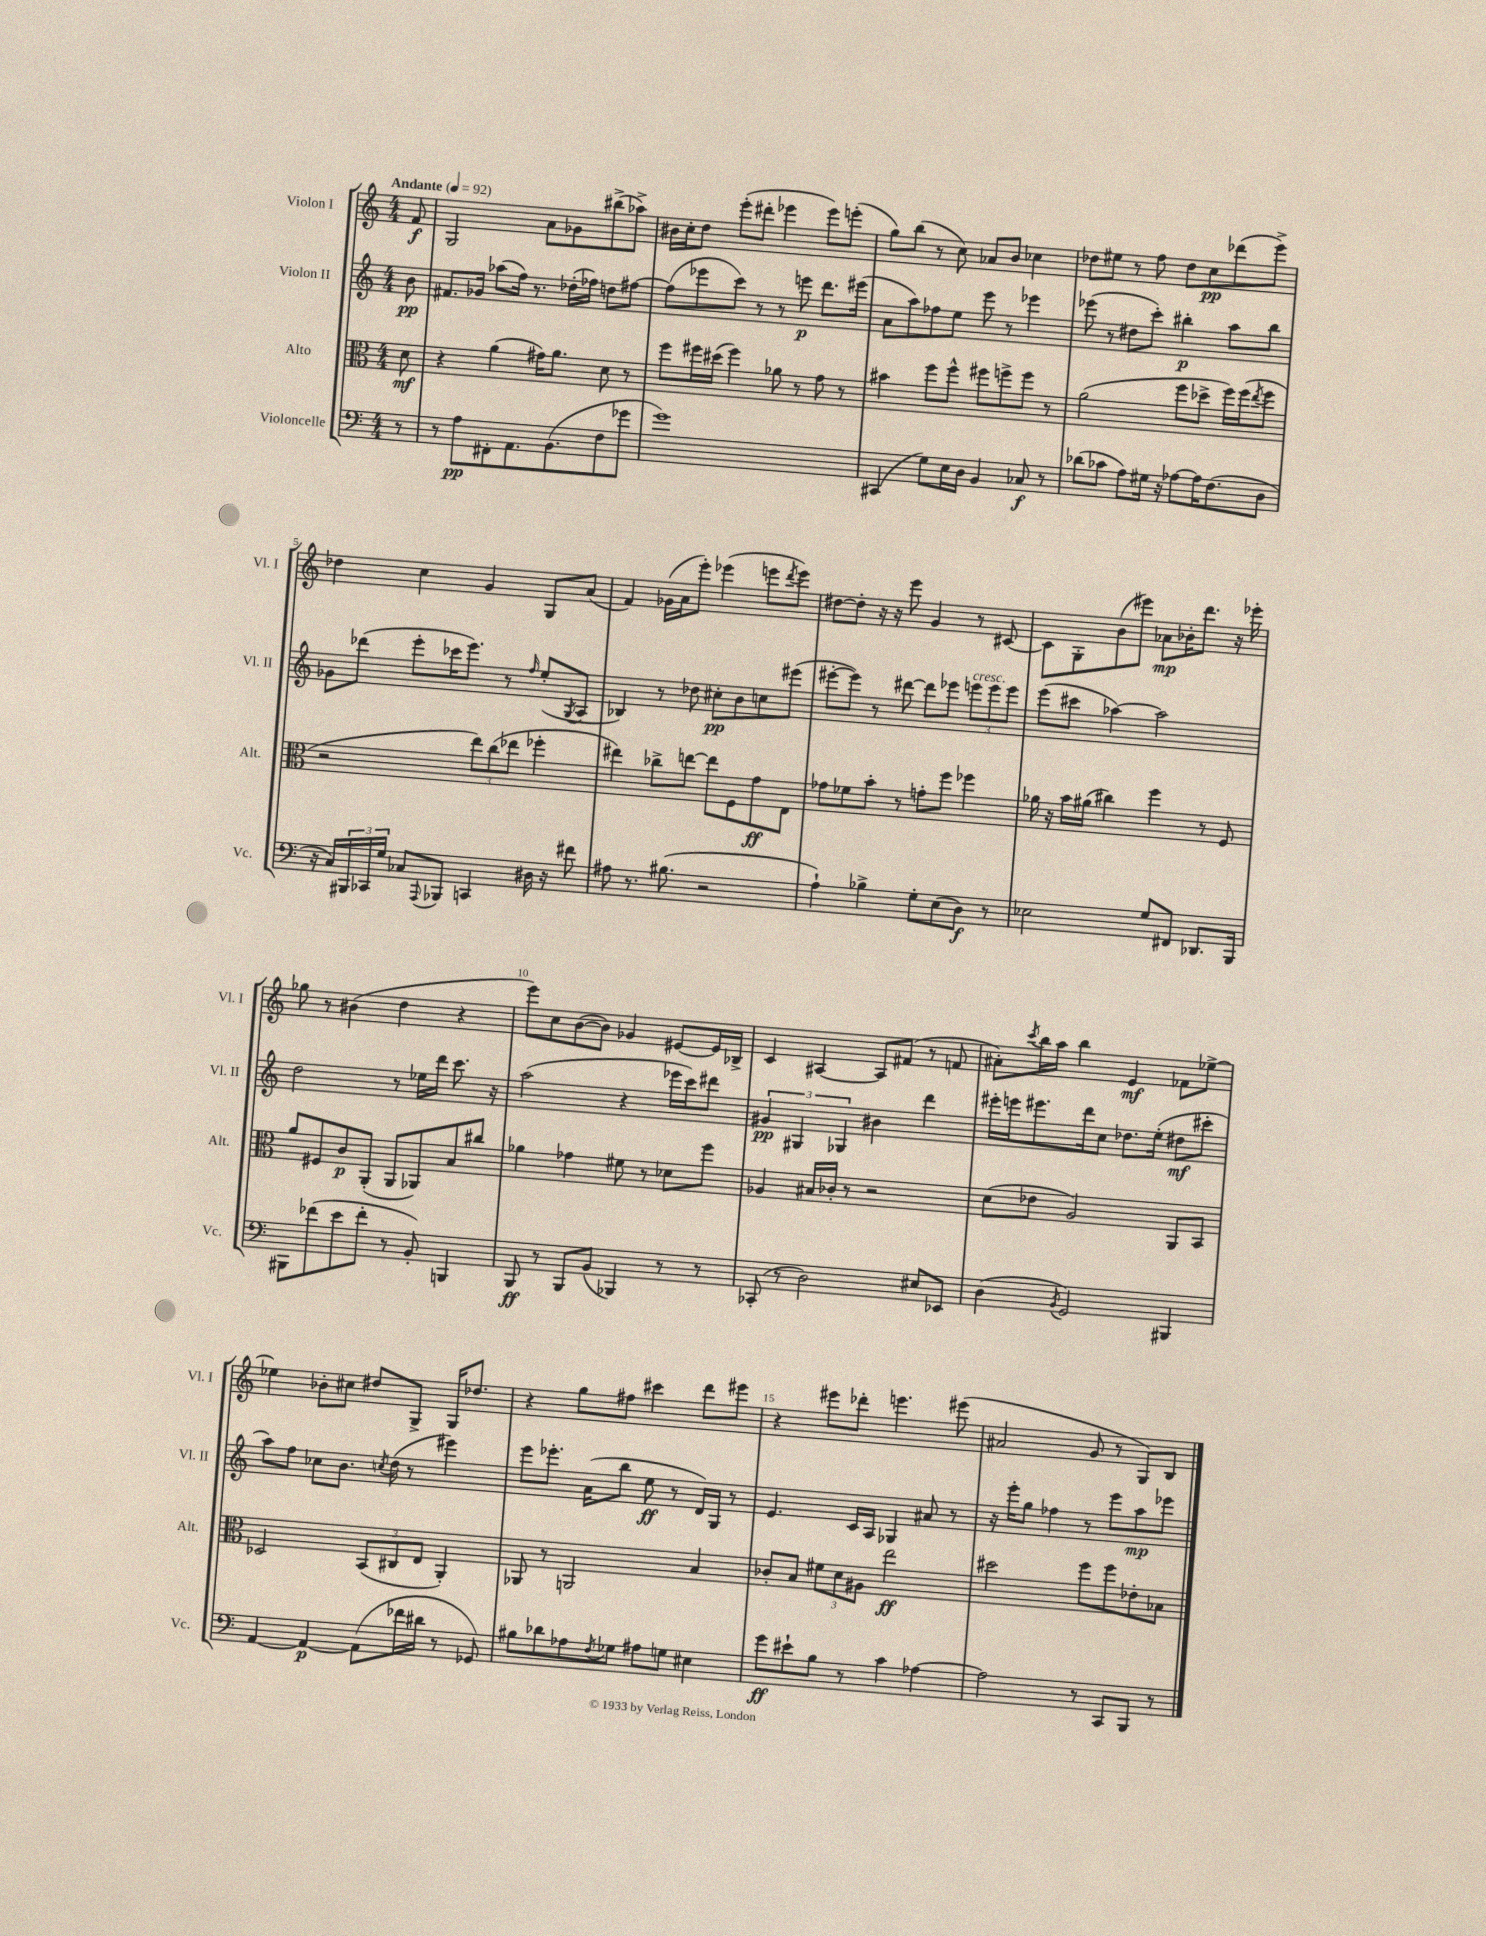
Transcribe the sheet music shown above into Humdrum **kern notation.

**kern	**dynam	**kern	**dynam	**kern	**dynam	**kern	**dynam
*part4	*part4	*part3	*part3	*part2	*part2	*part1	*part1
*staff4	*staff4	*staff3	*staff3	*staff2	*staff2	*staff1	*staff1
*I"Violoncelle	*	*I"Alto	*	*I"Violon II	*	*I"Violon I	*
*I'Vc.	*	*I'Alt.	*	*I'Vl. II	*	*I'Vl. I	*
*clefF4	*	*clefC3	*	*clefG2	*	*clefG2	*
*k[]	*	*k[]	*	*k[]	*	*k[]	*
*M4/4	*	*M4/4	*	*M4/4	*	*M4/4	*
*MM92	*	*MM92	*	*MM92	*	*MM92	*
=	=	=	=	=	=	=	=
!	!	!	!	!	!	!LO:TX:a:B:t=Andante	!
8r	.	8d\	mf	8b\	pp	8f/	f
=1	=1	=1	=1	=1	=1	=1	=1
8r	.	4r	.	8.f#X/L	.	2G/	.
8A\L	pp	.	.	.	.	.	.
.	.	.	.	16g-X/Jk	.	.	.
8FF#X'\	.	(4a\	.	(8aa-X\L	.	.	.
8.AA\	.	.	.	16ff\Jk)	.	.	.
.	.	.	.	8.r	.	.	.
.	.	16g#X\KL)	.	.	.	8a\L	.
(8.BB\	.	8.a\J	.	.	.	.	.
.	.	.	.	(16dd-X'\LL	.	8g-X\	.
.	.	.	.	16ff-X\JJ)	.	.	.
8F\	.	8d\	.	8ddn\L	.	(8bb#X^\	.
8g-X\J	.	8r	.	[8ff#X\J	.	8aa-X^\J)	.
=2	=2	=2	=2	=2	=2	=2	=2
1g)	.	8ff\L	.	(8ff#\L]	.	16b#X\LL	.
.	.	.	.	.	.	16cc'\J	.
.	.	16ff#X\L	.	8eee-X\	.	8dd\J	.
.	.	(16dd#X\JJ	.	.	.	.	.
.	.	4ff#\)	.	8ccc\J)	.	(8eee'\L	.
.	.	.	.	8r	.	8ddd#X'\J	.
.	.	8a-X\	.	8r	.	4eee-X\	.
.	.	8r	.	8eeen\	p	.	.
.	.	8g\	.	8.ddd\L	.	8eee-\L)	.
.	.	8r	.	.	.	(8eeen'\J	.
.	.	.	.	(16eee#X\Jk	.	.	.
=3	=3	=3	=3	=3	=3	=3	=3
(4CC#X/	.	4b#X\	.	8a\L	.	8gg\L)	.
.	.	.	.	8aa\)	.	(8bb\J	.
8G\L)	.	8ff\L	.	8ff-X\	.	8r	.
16E\L	.	8ff^^\J	.	8ee\J	.	8cc\)	.
16D\JJ	.	.	.	.	.	.	.
4BB/	.	8ff#X\L	.	8eee\	.	8a-X/L	.
.	.	8ffn^\	.	8r	.	8b/J	.
8C-X/	f	8ff\J	.	4eee-X\	.	4cc-X\	.
8r	.	8r	.	.	.	.	.
=4	=4	=4	=4	=4	=4	=4	=4
(8d-X\L	.	(2a\	.	(8eee-X\	.	8dd-X\L	.
8c-X\J	.	.	.	8r	.	8ee#X\J	.
8A\L)	.	.	.	8dd#X\L	.	8r	.
16G#X\Jk	.	.	.	8ccc'\J)	.	8ff\	.
16r	.	.	.	.	.	.	.
[8A-X\L	.	8ff\L	.	4bb#X'\	p	8dd-\L	.
16A-\K]	.	8dd-X^\J	.	.	.	8cc\	pp
(8.F\	.	.	.	.	.	.	.
.	.	16ff\LL)	.	8aa\L	.	(8ddd-X\	.
.	.	(16ff\J	.	.	.	.	.
.	.	8qee/	.	.	.	.	.
8D\J	.	8ff\J	.	8bb#\J	.	8eee^\J)	.
!!LO:LB:g=z
=5	=5	=5	=5	=5	=5	=5	=5
16r	.	2r	.	8g-X\L	.	4dd-X\	.
16C/LL)	.	.	.	.	.	.	.
24BBB#X/	.	.	.	(8ddd-X\J	.	.	.
24CC-X/	.	.	.	.	.	.	.
24G/JJ	.	.	.	.	.	.	.
8C-X/L	.	.	.	8eee'\L	.	4cc\	.
8qqAAA/	.	.	.	.	.	.	.
8BBB-X/J	.	.	.	16ccc-X\K	.	.	.
.	.	.	.	8.eee\J)	.	.	.
4CCn/	.	12ee\L)	.	.	.	4g/	.
.	.	(12cc\	.	.	.	.	.
.	.	.	.	8r	.	.	.
.	.	12ee-X\J	.	.	.	.	.
.	.	.	.	16qqff/	.	.	.
16D#X\	.	4ff-X'\	.	(8ee'/L	.	8G/L	.
16r	.	.	.	.	.	.	.
.	.	.	.	8qG/	.	.	.
8f#X\	.	.	.	8A/J	.	(8a/J	.
=6	=6	=6	=6	=6	=6	=6	=6
8A#X\	.	4ee#X\)	.	4B-X/)	.	4f/)	.
8.r	.	.	.	.	.	.	.
.	.	8cc-X^\L	.	8r	.	(16g-X\LL	.
(8.B#X\	.	.	.	.	.	16a\J	.
.	.	[8een\J	.	8dd-X\	.	8eee'\J)	.
2r	.	8ee\L]	.	8cc#X'\L	pp	(4eee-X\	.
.	.	8F\	.	8b\	.	.	.
.	.	8g\	ff	8ccn\	.	8eeen\L	.
.	.	.	.	.	.	8qddd/	.
.	.	8E\J	.	(8eee#X\J	.	8eee\J)	.
=7	=7	=7	=7	=7	=7	=7	=7
4A`\)	.	8g-X\L	.	[8eee#X'\L	.	[8dd#X\L	.
.	.	8f-X\	.	8eee#\J])	.	8dd#'\J]	.
4B-X^\	.	8b'\J	.	8r	.	16r	.
.	.	.	.	.	.	16r	.
.	.	8r	.	[8ddd#X\	.	8eee\	.
8G'\L	.	8gn'\L	.	8ddd#\L]	.	4g/	.
(8E\	.	8ff\J	.	8eee-X\J	.	.	.
!	!	!	!	!LO:TX:a:i:t=cresc.	!	!	!
8D\J)	f	4ff-X\	.	12eeen\L	.	8r	.
.	.	.	.	12eee\	.	.	.
8r	.	.	.	.	.	[8c#X/	.
.	.	.	.	12eee\J	.	.	.
=8	=8	=8	=8	=8	=8	=8	=8
2E-X\	.	16a-X\	.	(8eee\L	.	8c#\L]	.
.	.	16r	.	.	.	.	.
.	.	16b\LL	.	8ccc#X\J	.	8G'\	.
.	.	(16a#X\JJ	.	.	.	.	.
.	.	4cc#X\)	.	[4aa-X\)	.	(8b\	.
.	.	.	.	.	.	8eee#X\J)	.
8G/L	.	4ff\	.	2aa-\]	.	8a-X\L	mp
8FF#X/J	.	.	.	.	.	16b-X'\K	.
.	.	.	.	.	.	8.ddd\J	.
8.DD-X/L	.	8r	.	.	.	.	.
.	.	8F/	.	.	.	16r	.
16BBB/Jk	.	.	.	.	.	16eee-X'\	.
!!LO:LB:g=z
=9	=9	=9	=9	=9	=9	=9	=9
8BBB#X\L	.	8a/L	.	2dd\	.	8gg-X\	.
(8f-X\	.	8F#X/	.	.	.	8r	.
8e\	.	8c/	p	.	.	(4b#X\	.
8f-'\J	.	(8AA'/J	.	.	.	.	.
8r	.	8AA/L	.	8r	.	4dd\	.
8BB'/)	.	8AA-X/)	.	16ee-X\LL	.	.	.
.	.	.	.	16ddd\JJ	.	.	.
4BBBn/	.	8B/	.	8.ccc\	.	4r	.
.	.	8cc#X/J	.	.	.	.	.
.	.	.	.	16r	.	.	.
=10	=10	=10	=10	=10	=10	=10	=10
8BBB/	ff	4a-X\	.	(2aa\	.	8eee\L)	.
8r	.	.	.	.	.	8cc\	.
8BBB/L	.	4g-X\	.	.	.	([8b\	.
(8BB/J	.	.	.	.	.	8b\J])	.
4BBB-X/)	.	8f#X\	.	4r	.	4g-X/	.
.	.	8r	.	.	.	.	.
8r	.	8d-X\L	.	16eee-X\LL	.	[8e#X/L	.
.	.	.	.	16ccc\J)	.	.	.
8r	.	8ff\J	.	8ddd#X\J	.	16e#/L]	.
.	.	.	.	.	.	16B-X^/JJ	.
=11	=11	=11	=11	=11	=11	=11	=11
(8CC-X'/	.	4A-X/	.	6g#X/	pp	4c/	.
8r	.	.	.	.	.	.	.
.	.	.	.	6G#X/	.	.	.
2D\)	.	16B#X/LL	.	.	.	[4A#X/	.
.	.	16c-X'/JJ	.	.	.	.	.
.	.	.	.	6G-X/	.	.	.
.	.	8r	.	.	.	.	.
.	.	2r	.	4b#X\	.	8A#/L]	.
.	.	.	.	.	.	(8f#X/J	.
8E#X/L	.	.	.	4ddd\	.	8r	.
8EE-X/J	.	.	.	.	.	8fn/	.
=12	=12	=12	=12	=12	=12	=12	=12
(4D\	.	(8d\L	.	16eee#X'\LL	.	8a#X'\L)	.
.	.	.	.	16eeen\J	.	.	.
.	.	.	.	.	.	8qccc/	.
.	.	8e-X\J	.	8.eee#X\	.	16bb\L	.
.	.	.	.	.	.	16aa\JJ	.
8qBB/	.	.	.	.	.	.	.
2GG/)	.	2A/)	.	.	.	4bb\	.
.	.	.	.	16ddd\k	.	.	.
.	.	.	.	8cc\J	.	.	.
.	.	.	.	8.dd-X\L	.	4e/	mf
.	.	.	.	(16ee'\Jk	.	.	.
4BBB#X/	.	8AA/L	.	8dd#X\L	mf	8f-X\L	.
.	.	8BB/J	.	8ccc#X'\J	.	[8ee-X^\J	.
!!LO:LB:g=z
=13	=13	=13	=13	=13	=13	=13	=13
[4AA/	.	2D-X/	.	8aa\L)	.	4ee-X\]	.
.	.	.	.	8ff\J	.	.	.
4AA/_	p	.	.	8cc-X\L	.	8b-X'\L	.
.	.	.	.	8.b\J	.	8cc#X\J	.
(8AA\L]	.	(12BB/L	.	.	.	8dd#X/L	.
.	.	.	.	8qccn/	.	.	.
.	.	.	.	(16dd\	.	.	.
.	.	12C#X/	.	.	.	.	.
16f-X\L	.	.	.	8r	.	8G^/J	.
.	.	12E/J	.	.	.	.	.
16d#X\JJ	.	.	.	.	.	.	.
8r	.	4AA'/)	.	4eee#X\)	.	16G/KL	.
.	.	.	.	.	.	8.dd-X/J	.
8GG-X/)	.	.	.	.	.	.	.
=14	=14	=14	=14	=14	=14	=14	=14
8B#X\L	.	8AA-X/	.	8eee\L	.	4r	.
8d-X\	.	8r	.	8.eee-X'\J	.	.	.
8A-X\	.	2AAn/	.	.	.	8gg\L	.
.	.	.	.	(16a\KL	.	.	.
8qF/	.	.	.	.	.	.	.
8G-X\J	.	.	.	8bb\J	.	8ff#X\J	.
8A#X\L	.	.	.	8ee\	ff	4ccc#X\	.
8Gn\J	.	.	.	8r	.	.	.
4E#X\	.	4B/	.	16d/LL)	.	8ddd\L	.
.	.	.	.	16G/JJ	.	.	.
.	.	.	.	8r	.	8eee#X\J	.
=15	=15	=15	=15	=15	=15	=15	=15
8g\L	ff	8c-X'/L	.	4.e/	.	4r	.
8e#X`\	.	8B/J	.	.	.	.	.
8B\J	.	12f#X\L	.	.	.	8eee#X\L	.
.	.	12d\	.	.	.	.	.
8r	.	.	.	16c/LL	.	8ddd-X'\J	.
.	.	12A#X\J	.	.	.	.	.
.	.	.	.	16A/JJ	.	.	.
4c\	.	2ee\	ff	4G-X/	.	4.eeen\	.
[4A-X\	.	.	.	8a#X/	.	.	.
.	.	.	.	8r	.	(8eee#X\	.
=16	=16	=16	=16	=16	=16	=16	=16
2A-\]	.	2dd#X\	.	16r	.	2a#X/	.
.	.	.	.	16eee'\KL	.	.	.
.	.	.	.	8gg\J	.	.	.
.	.	.	.	4ff-X\	.	.	.
8r	.	8ff\L	.	8r	.	8g/	.
8CC/L	.	8ff\	.	8eee\L	.	8r	.
8BBB/J	.	8e-X'\	.	8aa\	mp	8G/L)	.
8r	.	8B-X\J	.	8eee-X\J	.	8B/J	.
==	==	==	==	==	==	==	==
*-	*-	*-	*-	*-	*-	*-	*-
